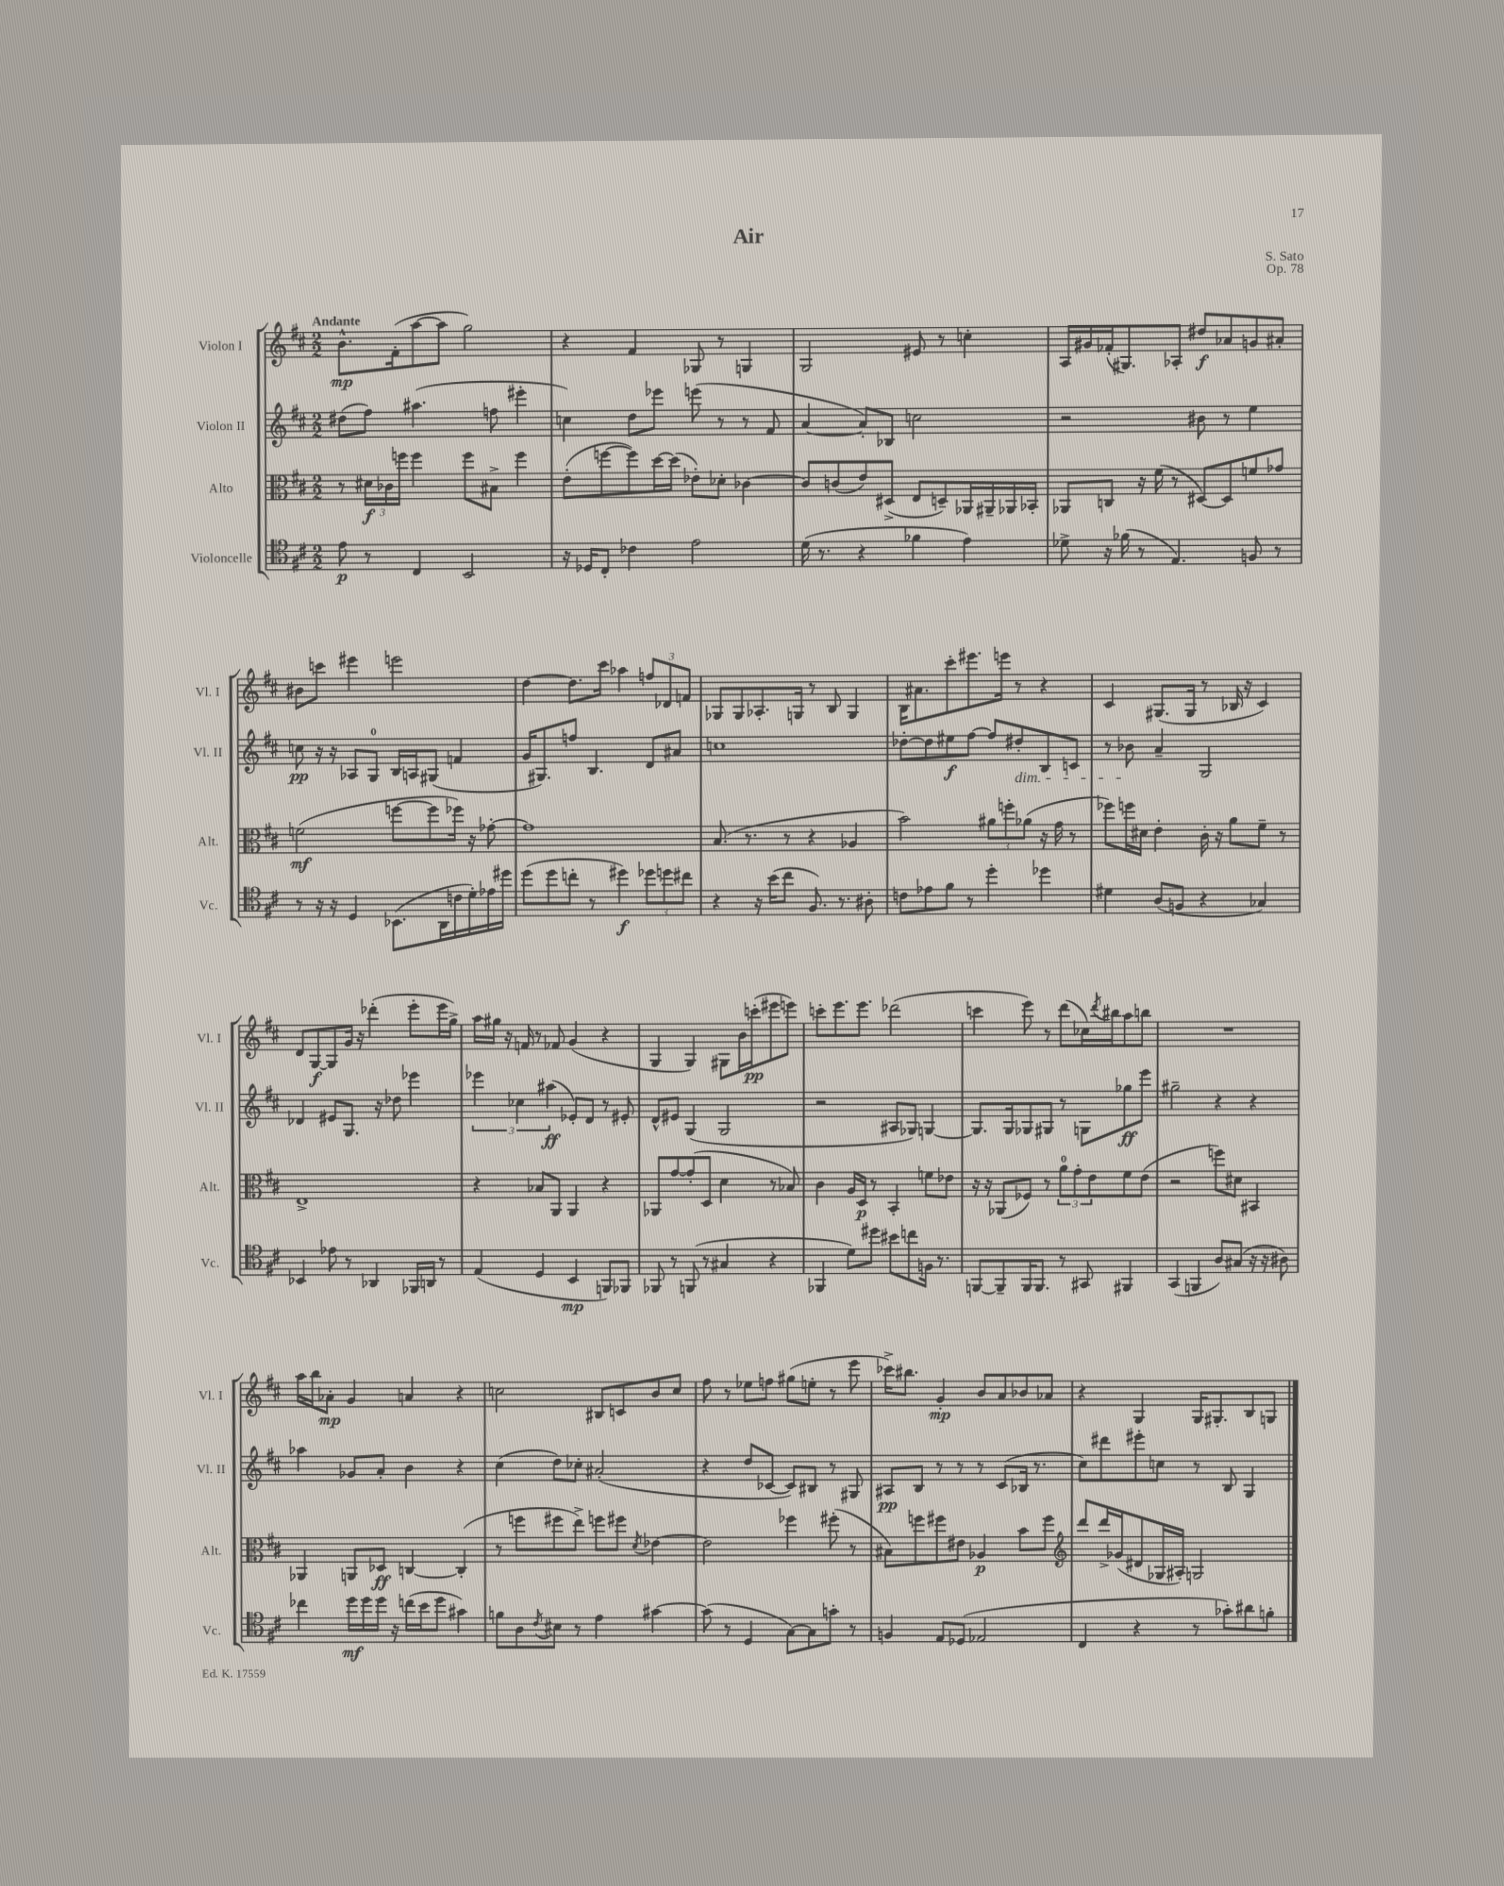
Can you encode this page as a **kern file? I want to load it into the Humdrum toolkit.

**kern	**dynam	**kern	**dynam	**kern	**dynam	**kern	**dynam
*part4	*part4	*part3	*part3	*part2	*part2	*part1	*part1
*staff4	*staff4	*staff3	*staff3	*staff2	*staff2	*staff1	*staff1
*I"Violoncelle	*	*I"Alto	*	*I"Violon II	*	*I"Violon I	*
*I'Vc.	*	*I'Alt.	*	*I'Vl. II	*	*I'Vl. I	*
*clefC4	*	*clefC3	*	*clefG2	*	*clefG2	*
*k[f#c#]	*	*k[f#c#]	*	*k[f#c#]	*	*k[f#c#]	*
*M2/2	*	*M2/2	*	*M2/2	*	*M2/2	*
=1	=1	=1	=1	=1	=1	=1	=1
!	!	!	!	!	!	!LO:TX:a:B:t=Andante	!
8e\	p	8r	.	(8dd#X\L	.	8.b^^\L	mp
8r	.	24d#X\LL	f	8ff#\J)	.	.	.
.	.	24c-X\	.	.	.	.	.
.	.	.	.	.	.	(16f#'\k	.
.	.	24ffn\JJ	.	.	.	.	.
4C#/	.	4ff\	.	(4.aa#X\	.	[8aa\	.
.	.	.	.	.	.	8aa\J]	.
2BB/	.	8ff\L	.	.	.	2gg\)	.
.	.	8B#X^\J	.	8ffn\	.	.	.
.	.	4ff\	.	4eee#X'\	.	.	.
=2	=2	=2	=2	=2	=2	=2	=2
16r	.	(8e'\L	.	4ccn\)	.	4r	.
16D-X/KL	.	.	.	.	.	.	.
8C#'/J	.	[8ffn\	.	.	.	.	.
4c-X\	.	8ff\])	.	8dd\L	.	4f#/	.
.	.	[16dd\L	.	8eee-X\J	.	.	.
.	.	(16dd\JJ]	.	.	.	.	.
2e\	.	8e-X'\L)	.	(8eeen\	.	8G-X/	.
.	.	8d-X'\J	.	8r	.	8r	.
.	.	[4c-X\	.	8r	.	4Gn/	.
.	.	.	.	8f#/	.	.	.
=3	=3	=3	=3	=3	=3	=3	=3
(16d\	.	8c-/L]	.	[4a/	.	2G/	.
8.r	.	.	.	.	.	.	.
.	.	(8cn/	.	.	.	.	.
4r	.	8e/)	.	8a'/L])	.	.	.
.	.	(8D#X^/J	.	8B-X/J	.	.	.
4f-X\	.	8E/L	.	2ccn\	.	8e#X/	.
.	.	8Dn~/)	.	.	.	8r	.
4e\)	.	16AA-X/L	.	.	.	4ccn'\	.
.	.	16AA#X~/	.	.	.	.	.
.	.	16AA-X/	.	.	.	.	.
.	.	16BB-X'/JJ	.	.	.	.	.
=4	=4	=4	=4	=4	=4	=4	=4
8d-X^\	.	8AA-X/L	.	2r	.	16A/LL	.
.	.	.	.	.	.	16g#X/	.
16r	.	8Cn/J	.	.	.	(16f-X'/J	.
(16f-X\	.	.	.	.	.	8.G#X/)	.
8r	.	16r	.	.	.	.	.
.	.	(16f#\	.	.	.	.	.
4.E/)	.	8r	.	.	.	8A-X'/J	.
.	.	[8D#X/L)	.	8b#X\	.	8dd#X/L	f
.	.	8D#/]	.	8r	.	8a-X/	.
8Fn/	.	8fn/	.	4ee\	.	8gn/	.
8r	.	8g-X/J	.	.	.	8a#X'/J	.
!!LO:LB:g=z
=5	=5	=5	=5	=5	=5	=5	=5
8r	.	(2fn\	mf	8ccn\	pp	8b#X\L	.
16r	.	.	.	16r	.	8cccn\J	.
16r	.	.	.	16r	.	.	.
4D/	.	.	.	8A-X/L	.	4eee#X\	.
.	.	.	.	8G/J	.	.	.
(8.BB-X\L	.	[8ffn\L	.	16B/LL	.	2eeen\	.
.	.	.	.	16An/J	.	.	.
.	.	8ff\]	.	(8G#X/J	.	.	.
16AA\L	.	.	.	.	.	.	.
16cn\	.	16ff-X\Jk)	.	4fn/	.	.	.
16d'\)	.	16r	.	.	.	.	.
16e-X\	.	[8g-X'\	.	.	.	.	.
16dd#X\JJ	.	.	.	.	.	.	.
=6	=6	=6	=6	=6	=6	=6	=6
(8dd\L	.	1g-]	.	16g/KL	.	[4dd\	.
.	.	.	.	8.G#X/)	.	.	.
8dd\	.	.	.	.	.	.	.
8ccn'\J	.	.	.	8ffn/J	.	8.dd\L]	.
8r	.	.	.	4.B/	.	.	.
.	.	.	.	.	.	16ccc#\Jk	.
4dd#X\)	f	.	.	.	.	4aa-X\	.
12dd-X\L	.	.	.	8d/L	.	12ffn/L	.
12ddn\	.	.	.	.	.	12d-X/	.
.	.	.	.	8a#X/J	.	.	.
12cc#X\J	.	.	.	.	.	12fn/J	.
=7	=7	=7	=7	=7	=7	=7	=7
4r	.	(8.B/	.	1ccn	.	8G-X/L	.
.	.	.	.	.	.	8G-/	.
.	.	8.r	.	.	.	.	.
16r	.	.	.	.	.	8.A-X'/	.
(16b\KL	.	.	.	.	.	.	.
8cc#\J	.	8r	.	.	.	.	.
.	.	.	.	.	.	16Gn/Jk	.
8.F#/)	.	4r	.	.	.	8r	.
.	.	.	.	.	.	8B/	.
8.r	.	.	.	.	.	.	.
.	.	4A-X/	.	.	.	4G/	.
8A#X'\	.	.	.	.	.	.	.
=8	=8	=8	=8	=8	=8	=8	=8
8cn\L	.	2b\)	.	[8dd-X'\L	.	16B\KL	.
.	.	.	.	.	.	8.a#X\	.
8e-X\	.	.	.	8dd-\]	.	.	.
8f#\J	.	.	.	8ee#X\	f	8ccc#'\	.
8r	.	.	.	[8ff#\J	.	8.eee#X\	.
4dd'\	.	12a#X\L	.	8ff#/L]	.	.	.
.	.	.	.	.	.	16eeen\Jk	.
.	.	12ffn'\	.	.	.	.	.
!	!	!	!	!LO:TX:b:i:t=dim.	!	!	!
.	.	.	.	8dd#X'/	.	8r	.
.	.	(12a-X\J	.	.	.	.	.
4dd-X\	.	16r	.	8B/	.	4r	.
.	.	16g\	.	.	.	.	.
.	.	8r	.	8cn/J	.	.	.
=9	=9	=9	=9	=9	=9	=9	=9
4d#X\	.	8ff-X\L)	.	8r	.	4c#/	.
.	.	16ffn\L	.	8b-X\	.	.	.
.	.	16d#X\JJ	.	.	.	.	.
(8A/L	.	4e'\	.	4a~/	.	(8.G#X/L	.
8Fn/J	.	.	.	.	.	.	.
.	.	.	.	.	.	16G#/Jk	.
4r	.	16c#'\	.	2G/	.	8r	.
.	.	16r	.	.	.	.	.
.	.	8a\L	.	.	.	16B-X/	.
.	.	.	.	.	.	16r	.
4G-X/)	.	8f#~\J	.	.	.	4c#/)	.
.	.	8r	.	.	.	.	.
!!LO:LB:g=z
=10	=10	=10	=10	=10	=10	=10	=10
4BB-X/	.	1E^	.	4d-X/	.	8d/L	.
.	.	.	.	.	.	[8G/	f
8e-X\	.	.	.	8e#X/L	.	8G/]	.
8r	.	.	.	8.G/J	.	16g/Jk	.
.	.	.	.	.	.	16r	.
4AA-X/	.	.	.	.	.	(4ddd-X'\	.
.	.	.	.	16r	.	.	.
.	.	.	.	8dd-X\	.	.	.
16FF-X/LL	.	.	.	4eee-X\	.	8eee'\L	.
16AAn/JJ	.	.	.	.	.	.	.
8r	.	.	.	.	.	16eee\L	.
.	.	.	.	.	.	16gg^\JJ)	.
=11	=11	=11	=11	=11	=11	=11	=11
(4E/	.	4r	.	6eee-X\	.	16aa\LL	.
.	.	.	.	.	.	16gg#X\JJ	.
.	.	.	.	.	.	16r	.
.	.	.	.	6cc-X\	.	.	.
.	.	.	.	.	.	16fn/	.
4D/	.	8B-X/L	.	.	.	8r	.
.	.	.	.	(6aa#X\	ff	.	.
.	.	8AA/J	.	.	.	8f-X/	.
4BB/	mp	4AA/	.	8e-X'/L)	.	(4g/	.
.	.	.	.	8d/J	.	.	.
8FFn/L)	.	4r	.	8r	.	4r	.
8FF-X/J	.	.	.	8e#X'/	.	.	.
=12	=12	=12	=12	=12	=12	=12	=12
8FF-X/	.	8AA-X/L	.	8d^^/L	.	4G/	.
8r	.	[8g/	.	8e#X/J	.	.	.
(8FFn/	.	(8g'/]	.	(4G/	.	4G/)	.
8r	.	8D/J	.	.	.	.	.
4G#X/	.	4d\	.	2G/	.	8G#X\L	.
.	.	.	.	.	.	16b\L	.
.	.	.	.	.	.	(16cccn'\J	pp
4r	.	8r	.	.	.	8eee#X\	.
.	.	8B-X/)	.	.	.	8eeen\J)	.
=13	=13	=13	=13	=13	=13	=13	=13
4FF-X/	.	4c#\	.	2r	.	8cccn'\L	.
.	.	.	.	.	.	8.eee\	.
8d\L)	.	16A/LL	.	.	.	.	.
.	.	16D/JJ	p	.	.	8.eee\J	.
8dd#X\J	.	8r	.	.	.	.	.
8b#X\L	.	4BB'/	.	8A#X/L	.	(2ddd-X\	.
8ccn\	.	.	.	8G-X/J)	.	.	.
16Fn\Jk	.	8fn\L	.	[4Gn/	.	.	.
8.r	.	.	.	.	.	.	.
.	.	8e-X\J	.	.	.	.	.
=14	=14	=14	=14	=14	=14	=14	=14
[8FFn/L	.	16r	.	8.G/L]	.	4cccn\	.
.	.	16r	.	.	.	.	.
8FF~/]	.	(8AA-X/L	.	.	.	.	.
.	.	.	.	16G/k	.	.	.
16FF/K	.	8F-X/J)	.	8G-X/	.	8eee\)	.
8.FF/J	.	.	.	.	.	.	.
.	.	8r	.	8G#X/J	.	8r	.
8r	.	12a\L	.	8r	.	(8ddd\L	.
.	.	12g'\	.	.	.	.	.
8GG#X/	.	.	.	8Gn\L	.	16cc-X\L)	.
.	.	12e\	.	.	.	.	.
.	.	.	.	.	.	8qddd/	.
.	.	.	.	.	.	16bb#X\J	.
4FF#X/	.	8f#\	.	8gg-X\	ff	8aa\	.
.	.	(8e\J	.	8eee\J	.	8bbn\J	.
=15	=15	=15	=15	=15	=15	=15	=15
(4GG/	.	2r	.	2gg#X~\	.	1r	.
4FFn/	.	.	.	.	.	.	.
8A/L)	.	8ffn\L)	.	4r	.	.	.
(8G#X/J	.	8d#X\J	.	.	.	.	.
16r	.	4BB#X/	.	4r	.	.	.
16r	.	.	.	.	.	.	.
8A#X\)	.	.	.	.	.	.	.
!!LO:LB:g=z
=16	=16	=16	=16	=16	=16	=16	=16
4cc-X\	.	4AA-X/	.	4aa-X\	.	16aa\LL	.
.	.	.	.	.	.	16bb\J	.
.	.	.	.	.	.	8a-X'\J	mp
16dd\LL	mf	8AAn/L	.	8g-X/L	.	4g/	.
16dd\	.	.	.	.	.	.	.
16dd\JJ	.	8D-X/J	ff	8a'/J	.	.	.
16r	.	.	.	.	.	.	.
(16ccn\LL	.	[4Cn/	.	4b\	.	4an/	.
16b\J	.	.	.	.	.	.	.
8dd\J	.	.	.	.	.	.	.
4g#X\)	.	(4C'/]	.	4r	.	4r	.
=17	=17	=17	=17	=17	=17	=17	=17
8fn\L	.	8r	.	(4cc#\	.	2ccn\	.
8A\	.	8ffn\L	.	.	.	.	.
8qc#/	.	.	.	.	.	.	.
8B#X\J	.	8ff#X\	.	8dd\L)	.	.	.
8r	.	8ee^\J)	.	8cc-X'\J	.	.	.
4e\	.	8ffn\L	.	(2a#X'/	.	8B#X/L	.
.	.	8ff#X\J	.	.	.	8cn/	.
.	.	8qd/	.	.	.	.	.
[4g#X\	.	[4e-X\	.	.	.	8b/	.
.	.	.	.	.	.	8cc/J	.
=18	=18	=18	=18	=18	=18	=18	=18
(8g#\]	.	2e-\]	.	4r	.	8ff#\	.
8r	.	.	.	.	.	8r	.
4D/	.	.	.	8dd/L	.	8ee-X\L	.
.	.	.	.	[8c-X/J	.	8ffn\J	.
[8G\L)	.	4ff-X\	.	8c-/L])	.	(8gg#X\L	.
8G\]	.	.	.	8B#X/J	.	8een'\J	.
8gn'\J	.	(8ff#X'\	.	8r	.	8r	.
8r	.	8r	.	8G#X/	.	8eee\	.
=19	=19	=19	=19	=19	=19	=19	=19
4Fn/	.	8B#X\L)	.	8A#X/L	pp	16ccc-X^\KL)	.
.	.	.	.	.	.	8.bb#X\J	.
.	.	8ffn\	.	8B/J	.	.	.
8E/L	.	8ff#X\	.	8r	.	4g'/	mp
(8D-X/J	.	8e#X\J	.	8r	.	.	.
2E-X/	.	4A-X/	p	8r	.	8b/L	.
.	.	.	.	(8c#/L	.	8a/	.
.	.	8b\L	.	16B-X/Jk	.	8b-X/	.
.	.	.	.	8.r	.	.	.
.	.	8ff#\J	.	.	.	8a-X/J	.
=20	=20	=20	=20	=20	=20	=20	=20
*	*	*clefG2	*	*	*	*	*
4C#/	.	8ddd/L	.	8cc#\L)	.	4r	.
.	.	16ddd^/L	.	8ddd#X\	.	.	.
.	.	(16g-X/J	.	.	.	.	.
4r	.	8d#X/	.	8eee#X'\	.	4G/	.
.	.	16G-X/L	.	8ccn\J	.	.	.
.	.	16A#X'/JJ)	.	.	.	.	.
8r	.	2Gn/	.	8r	.	16G/KL	.
.	.	.	.	.	.	8.G#X'/	.
8g-X'\L)	.	.	.	8B/	.	.	.
8a#X\	.	.	.	4G/	.	8B/	.
8fn'\J	.	.	.	.	.	8Gn/J	.
==	==	==	==	==	==	==	==
*-	*-	*-	*-	*-	*-	*-	*-
